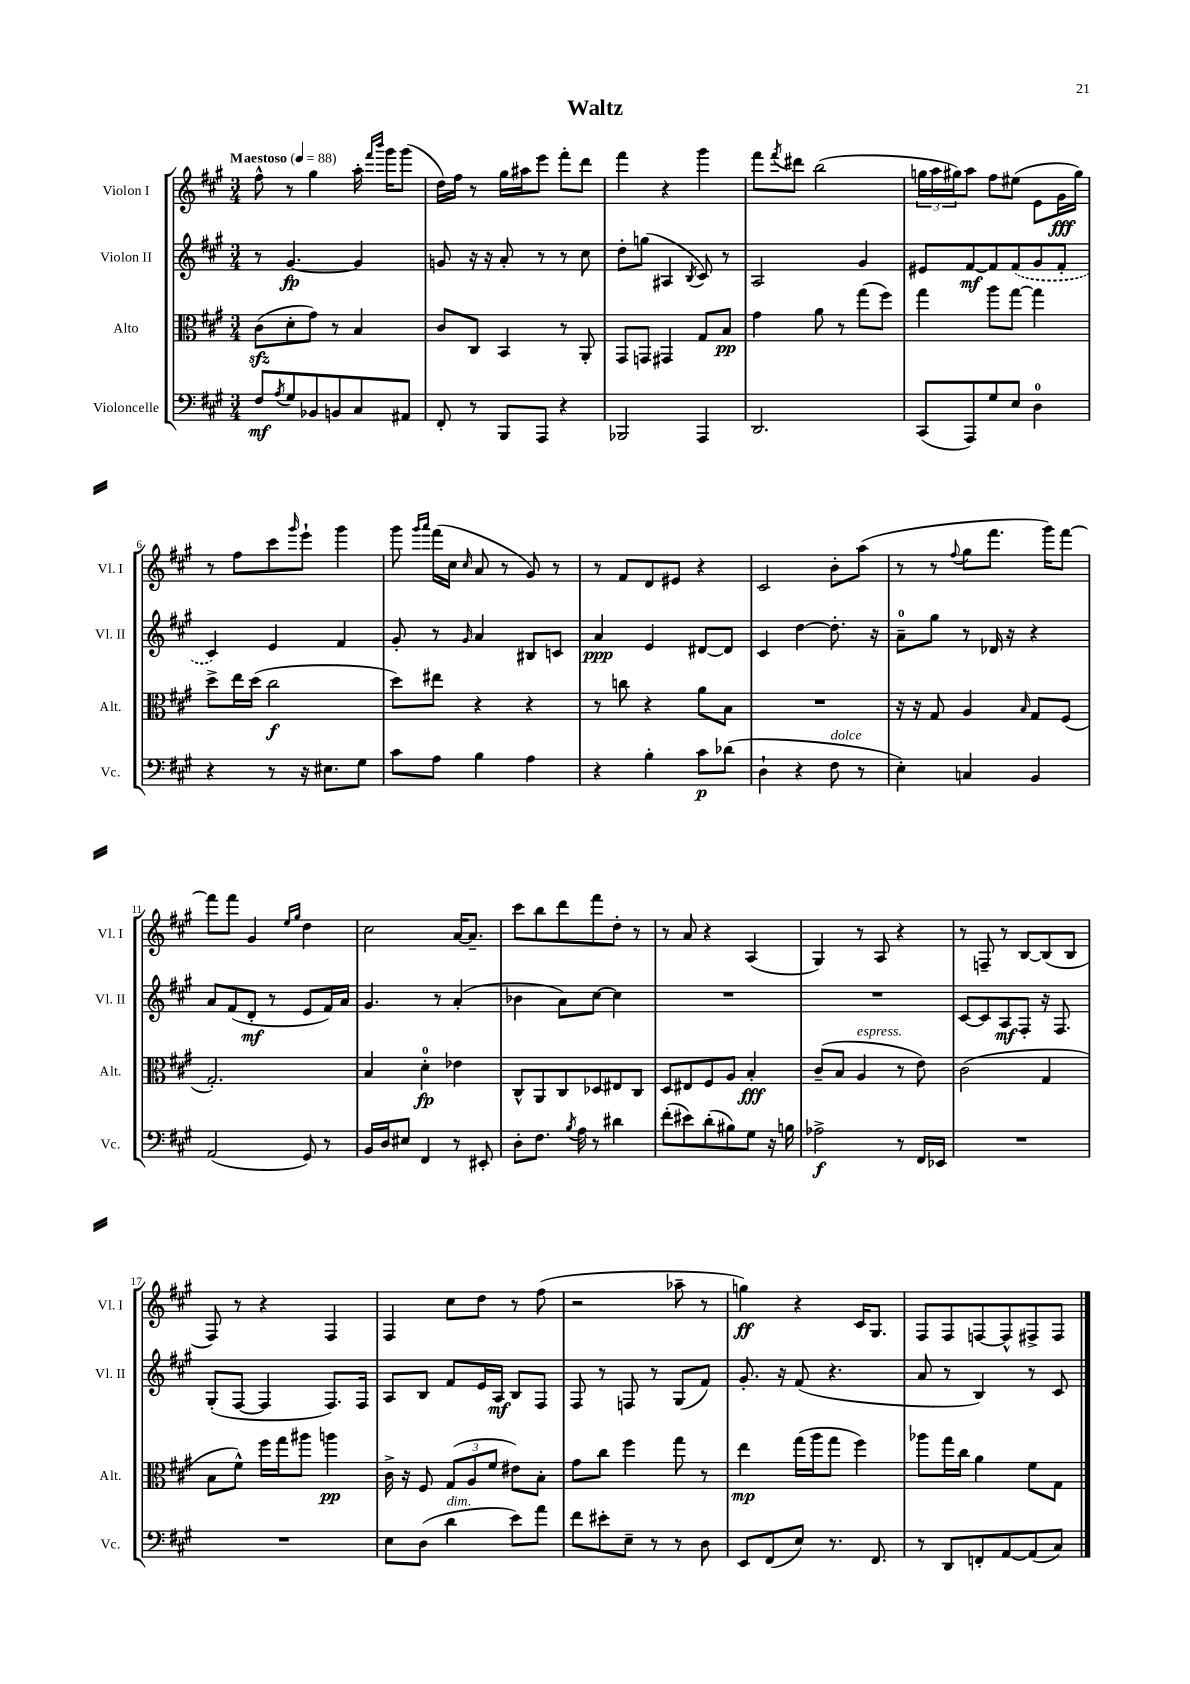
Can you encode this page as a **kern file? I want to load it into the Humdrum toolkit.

**kern	**dynam	**kern	**dynam	**kern	**dynam	**kern	**dynam
*part4	*part4	*part3	*part3	*part2	*part2	*part1	*part1
*staff4	*staff4	*staff3	*staff3	*staff2	*staff2	*staff1	*staff1
*I"Violoncelle	*	*I"Alto	*	*I"Violon II	*	*I"Violon I	*
*I'Vc.	*	*I'Alt.	*	*I'Vl. II	*	*I'Vl. I	*
*clefF4	*	*clefC3	*	*clefG2	*	*clefG2	*
*k[f#c#g#]	*	*k[f#c#g#]	*	*k[f#c#g#]	*	*k[f#c#g#]	*
*M3/4	*	*M3/4	*	*M3/4	*	*M3/4	*
*MM88	*	*MM88	*	*MM88	*	*MM88	*
=1	=1	=1	=1	=1	=1	=1	=1
!	!	!	!	!	!	!LO:TX:a:B:t=Maestoso	!
8F#/L	mf	(8c#zz\L	.	8r	.	8ff#^^\	.
8qA/	.	.	.	.	.	.	.
8G#/	.	8d'\	.	[4.g#/	fp	8r	.
8BB-X/	.	8g#\J)	.	.	.	4gg#\	.
8BBn/	.	8r	.	.	.	.	.
8C#/	.	4B/	.	4g#/]	.	16aa'\	.
.	.	.	.	.	.	16qqfff#/LL	.
.	.	.	.	.	.	16qqbbb/JJ	.
.	.	.	.	.	.	16ggg#\KL	.
8AA#X/J	.	.	.	.	.	(8ggg#\J	.
=2	=2	=2	=2	=2	=2	=2	=2
8FF#'/	.	8c#/L	.	8gn/	.	16dd\LL)	.
.	.	.	.	.	.	16ff#\JJ	.
8r	.	8C#/J	.	16r	.	8r	.
.	.	.	.	16r	.	.	.
8BBB/L	.	4BB/	.	8a'/	.	16gg#\LL	.
.	.	.	.	.	.	16aa#X\J	.
8AAA/J	.	.	.	8r	.	8eee\J	.
4r	.	8r	.	8r	.	8fff#'\L	.
.	.	8AA'/	.	8cc#\	.	8ddd\J	.
=3	=3	=3	=3	=3	=3	=3	=3
2BBB-X/	.	8GG#/L	.	8dd'\L	.	4fff#\	.
.	.	8GGn/J	.	(8ggn\J	.	.	.
.	.	4GG#X/	.	4A#X/	.	4r	.
.	.	.	.	8qB/	.	.	.
4AAA/	.	8G#/L	.	8c#/)	.	4ggg#\	.
.	.	8B/J	pp	8r	.	.	.
=4	=4	=4	=4	=4	=4	=4	=4
2.DD/	.	4g#\	.	2A/	.	8fff#\L	.
.	.	.	.	.	.	8qfff#/	.
.	.	.	.	.	.	8ddd#X\J	.
.	.	8a\	.	.	.	(2bb\	.
.	.	8r	.	.	.	.	.
.	.	(8gg#\L	.	4g#/	.	.	.
.	.	8ff#\J)	.	.	.	.	.
=5	=5	=5	=5	=5	=5	=5	=5
(8CC#/L	.	4gg#\	.	8e#X/L	.	24ggn\LL	.
.	.	.	.	.	.	24aa\	.
.	.	.	.	.	.	24gg#X\J)	.
8AAA/)	.	.	.	[8f#/	mf	8aa\J	.
8G#/	.	8aa\L	.	8f#/]	.	8ff#\L	.
8E/J	.	[8gg#\J	.	(8f#/	.	(8ee#X\J	.
4D\	.	4gg#\]	.	8g#/	.	8e\L	.
.	.	.	.	8f#'/J	.	16g#\L	fff
.	.	.	.	.	.	16gg#\JJ)	.
!!LO:LB:g=z
=6	=6	=6	=6	=6	=6	=6	=6
4r	.	8dd^\L	.	4c#/)	.	8r	.
.	.	16ee\L	.	.	.	8ff#\L	.
.	.	(16dd\JJ	.	.	.	.	.
8r	.	2cc#\	f	4e/	.	8ccc#\	.
.	.	.	.	.	.	16qqggg#/	.
16r	.	.	.	.	.	8eee`\J	.
8.E#X\L	.	.	.	.	.	.	.
.	.	.	.	4f#/	.	4ggg#\	.
8G#\J	.	.	.	.	.	.	.
=7	=7	=7	=7	=7	=7	=7	=7
8c#\L	.	8dd\L)	.	8g#'/	.	8ggg#\	.
.	.	.	.	.	.	16qqggg#/LL	.
.	.	.	.	.	.	16qqaaa/JJ	.
8A\J	.	8ee#X\J	.	8r	.	(16fff#\LL	.
.	.	.	.	.	.	16cc#\JJ	.
.	.	.	.	16qqg#/	.	16qqcc#/	.
4B\	.	4r	.	4a/	.	8a/	.
.	.	.	.	.	.	8r	.
4A\	.	4r	.	8B#X/L	.	8g#/)	.
.	.	.	.	8cn/J	.	8r	.
=8	=8	=8	=8	=8	=8	=8	=8
4r	.	8r	.	4a/	ppp	8r	.
.	.	8ccn\	.	.	.	8f#/L	.
4B'\	.	4r	.	4e/	.	8d/	.
.	.	.	.	.	.	8e#X/J	.
8c#\L	p	8a\L	.	[8d#X/L	.	4r	.
(8d-X\J	.	8B\J	.	8d#/J]	.	.	.
=9	=9	=9	=9	=9	=9	=9	=9
4D`\	.	2.r	.	4c#/	.	2c#/	.
4r	.	.	.	[4dd\	.	.	.
!LO:TX:a:i:t=dolce	!	!	!	!	!	!	!
8F#\	.	.	.	8.dd'\]	.	8b'\L	.
8r	.	.	.	.	.	(8aa\J	.
.	.	.	.	16r	.	.	.
=10	=10	=10	=10	=10	=10	=10	=10
4E'\)	.	16r	.	8a~\L	.	8r	.
.	.	16r	.	.	.	.	.
.	.	8G#/	.	8gg#\J	.	8r	.
.	.	.	.	.	.	8qqff#/	.
4Cn/	.	4A/	.	8r	.	8gg#\L	.
.	.	.	.	16d-X/	.	8.fff#\J	.
.	.	.	.	16r	.	.	.
.	.	16qqB/	.	.	.	.	.
4BB/	.	8G#/L	.	4r	.	.	.
.	.	.	.	.	.	16ggg#\KL)	.
.	.	(8F#/J	.	.	.	[8fff#\J	.
!!LO:LB:g=z
=11	=11	=11	=11	=11	=11	=11	=11
(2AA/	.	2.G#'/)	.	8a/L	.	8fff#\L]	.
.	.	.	.	(8f#/	.	8fff#\J	.
.	.	.	.	8d'/J	mf	4g#/	.
.	.	.	.	8r	.	.	.
.	.	.	.	.	.	16qqee/LL	.
.	.	.	.	.	.	16qqgg#/JJ	.
8GG#/)	.	.	.	8e/L	.	4dd\	.
8r	.	.	.	16f#/L)	.	.	.
.	.	.	.	16a/JJ	.	.	.
=12	=12	=12	=12	=12	=12	=12	=12
16BB/LL	.	4B/	.	4.g#/	.	2cc#\	.
16D/J	.	.	.	.	.	.	.
8E#X/J	.	.	.	.	.	.	.
4FF#/	.	4d'\	fp	.	.	.	.
.	.	.	.	8r	.	.	.
8r	.	4e-X\	.	(4a'/	.	[16a/KL	.
.	.	.	.	.	.	8.a~/J]	.
8EE#X'/	.	.	.	.	.	.	.
=13	=13	=13	=13	=13	=13	=13	=13
8D'\L	.	8C#^^/L	.	4b-X\	.	8ccc#\L	.
8.F#\J	.	8AA/	.	.	.	8bb\	.
.	.	8C#/	.	8a\L)	.	8ddd\	.
8qB/	.	.	.	.	.	.	.
16A\	.	.	.	.	.	.	.
8r	.	8D-X/	.	[8cc#\J	.	8fff#\	.
4d#X\	.	8E#X/	.	4cc#\]	.	8dd'\J	.
.	.	8C#/J	.	.	.	8r	.
=14	=14	=14	=14	=14	=14	=14	=14
(8f#'\L	.	8D/L	.	2.r	.	8r	.
8e#X\)	.	8E#X/	.	.	.	8a/	.
(8d'\	.	8F#/	.	.	.	4r	.
8B#X\)	.	8A/J	.	.	.	.	.
8G#\J	.	4B'/	fff	.	.	(4A/	.
16r	.	.	.	.	.	.	.
16Bn\	.	.	.	.	.	.	.
=15	=15	=15	=15	=15	=15	=15	=15
2A-X^\	f	(8c#~/L	.	2.r	.	4G#/)	.
.	.	8B/J	.	.	.	.	.
!	!	!LO:TX:a:i:t=espress.	!	!	!	!	!
.	.	4A/	.	.	.	8r	.
.	.	.	.	.	.	8A/	.
8r	.	8r	.	.	.	4r	.
16FF#/LL	.	8e\)	.	.	.	.	.
16EE-X/JJ	.	.	.	.	.	.	.
=16	=16	=16	=16	=16	=16	=16	=16
2.r	.	(2c#\	.	[8c#/L	.	8r	.
.	.	.	.	8c#/]	.	8Fn~/	.
.	.	.	.	8A/	mf	8r	.
.	.	.	.	8F#'/J	.	[8B/L	.
.	.	4G#/	.	16r	.	(8B/]	.
.	.	.	.	8.F#/	.	.	.
.	.	.	.	.	.	8B/J	.
!!LO:LB:g=z
=17	=17	=17	=17	=17	=17	=17	=17
2.r	.	8B\L	.	(8G#'/L	.	8F#/)	.
.	.	8f#^^\J)	.	[8F#/J	.	8r	.
.	.	16ff#\LL	.	4F#/]	.	4r	.
.	.	16gg#\J	.	.	.	.	.
.	.	8aa#X\J	.	.	.	.	.
.	.	4aan\	pp	8.F#/L)	.	4F#/	.
.	.	.	.	16F#/Jk	.	.	.
=18	=18	=18	=18	=18	=18	=18	=18
8E\L	.	16c#^\	.	8A/L	.	4F#/	.
.	.	16r	.	.	.	.	.
(8D\J	.	8F#/	.	8B/J	.	.	.
!LO:TX:a:i:t=dim.	!	!	!	!	!	!	!
4d\	.	(12G#/L	.	8f#/L	.	8cc#\L	.
.	.	12A/	.	.	.	.	.
.	.	.	.	16e/L	.	8dd\J	.
.	.	12f#/J	.	.	.	.	.
.	.	.	.	16A/JJ	mf	.	.
8e\L)	.	8e#X\L)	.	8B/L	.	8r	.
8a\J	.	8B'\J	.	8F#/J	.	(8ff#\	.
=19	=19	=19	=19	=19	=19	=19	=19
8f#\L	.	8g#\L	.	8F#/	.	2r	.
8e#X'\	.	8cc#\J	.	8r	.	.	.
8E~\J	.	4ff#\	.	8Fn/	.	.	.
8r	.	.	.	8r	.	.	.
8r	.	8gg#\	.	(8G#/L	.	8aa-X~\	.
8D\	.	8r	.	8f#/J)	.	8r	.
=20	=20	=20	=20	=20	=20	=20	=20
8EE/L	.	4ee\	mp	8.g#'/	.	4ggn\)	ff
(8FF#/	.	.	.	.	.	.	.
.	.	.	.	16r	.	.	.
8E/J)	.	(16gg#\LL	.	(8f#/	.	4r	.
.	.	16aa\J	.	.	.	.	.
8.r	.	8gg#\J	.	4.r	.	.	.
.	.	4ff#\)	.	.	.	16c#/KL	.
8.FF#/	.	.	.	.	.	8.G#/J	.
=21	=21	=21	=21	=21	=21	=21	=21
8r	.	8aa-X\L	.	8a/	.	8F#/L	.
8DD/L	.	16gg#\L	.	8r	.	8F#/	.
.	.	16cc#\JJ	.	.	.	.	.
8FFn'/	.	4a\	.	4B/)	.	[8Fn/	.
[8AA/	.	.	.	.	.	8F^^/]	.
(8AA/]	.	8f#\L	.	8r	.	8F#X^/	.
8C#/J)	.	8G#\J	.	8c#/	.	8F#/J	.
==	==	==	==	==	==	==	==
*-	*-	*-	*-	*-	*-	*-	*-
